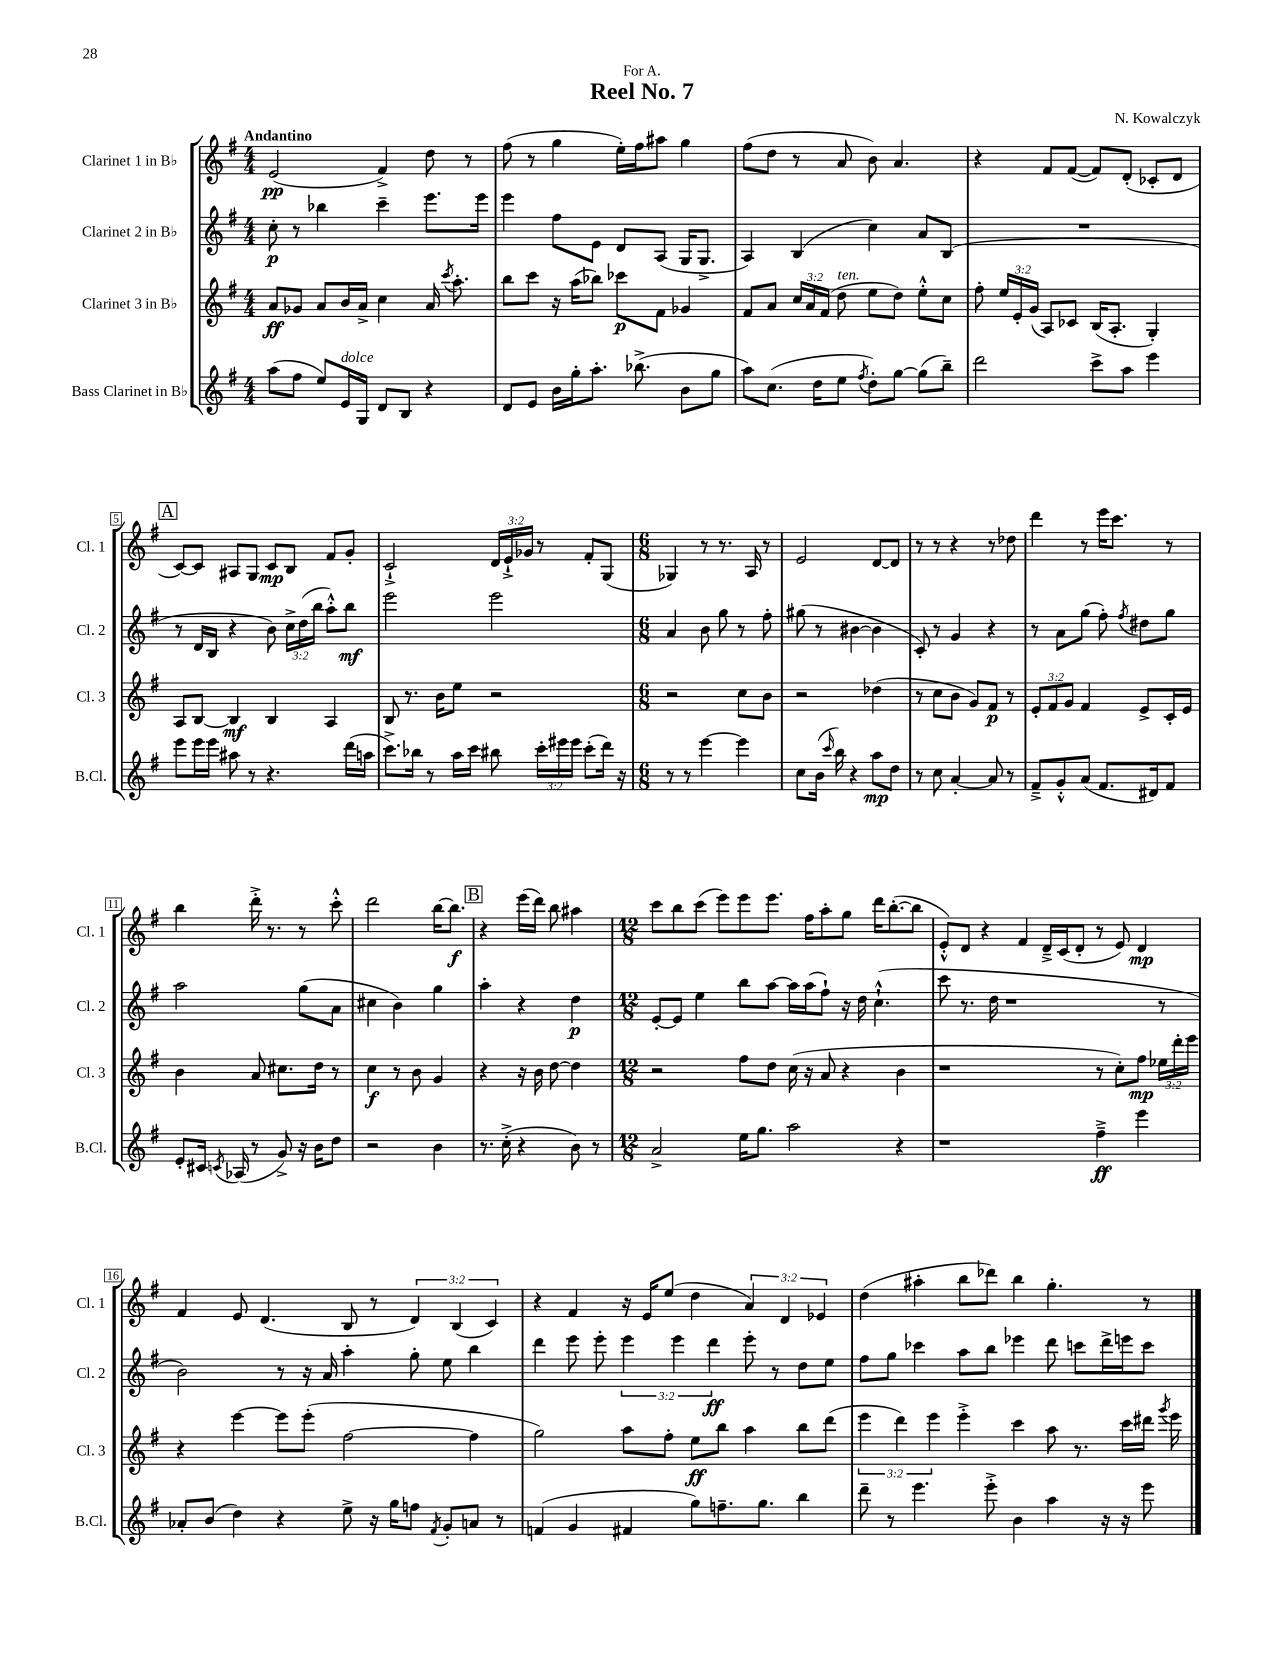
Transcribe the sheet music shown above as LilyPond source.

\header { title = "Reel No. 7" composer = "N. Kowalczyk" dedication = "For A." }
<<
\new StaffGroup <<
\new Staff = "s0" \with { instrumentName = "Clarinet 1 in Bb" shortInstrumentName = "Cl. 1" } {
    \clef treble \key g \major \numericTimeSignature \time 4/4 \override Staff.TupletNumber.text = #tuplet-number::calc-fraction-text \tempo "Andantino"
    \autoBeamOff e'2\pp( fis'4->) d''8 r8 |
    fis''8( r8 g''4 e''16[-.) fis''16 ais''8] g''4 |
    fis''8[( d''8] r8 a'8 b'8) a'4. |
    r4 fis'8[ fis'8]~( fis'8[) d'8]-.( ces'8[-. d'8] |
    \mark \markup { \box "A" } c'8[~) c'8] ais8[ g8] c'8[\mp b8] fis'8[ g'8]-. |
    c'2-!-> \tuplet 3/2 { d'16[ e'16-!-> ges'16] } r8 fis'8[-. g8]( |
    \numericTimeSignature \time 6/8 ges4) r8 r8. a16 r8 |
    e'2 d'8[~ d'8] |
    r8 r8 r4 r8 des''8 |
    d'''4 r8 e'''16[ c'''8.] r8 |
    b''4 d'''16-.-> r8. r8 c'''8-.-^ |
    d'''2 b''16[~ b''8.]\f |
    \mark \markup { \box "B" } r4 e'''16[( d'''16]) b''8 ais''4 |
    \numericTimeSignature \time 12/8 c'''8[ b''8 c'''8]( e'''8[) e'''8 e'''8.] fis''16[ a''8-. g''8] d'''16[ b''8.~-.( b''8] |
    e'8[-.-^) d'8] r4 fis'4 d'16[---> c'16( d'8]-. r8 e'8) d'4\mp |
    fis'4 e'8 d'4.( b8 r8 \tuplet 3/2 { d'4) b4( c'4) } |
    r4 fis'4 r16 e'16[ e''8]( d''4 \tuplet 3/2 { a'4) d'4 ees'4 } |
    d''4( ais''4-. b''8[ des'''8]) b''4 g''4.-. r8 \bar "|." |
}
\new Staff = "s1" \with { instrumentName = "Clarinet 2 in Bb" shortInstrumentName = "Cl. 2" } {
    \clef treble \key g \major \numericTimeSignature \time 4/4 \override Staff.TupletNumber.text = #tuplet-number::calc-fraction-text
    \autoBeamOff c''8-.\p r8 bes''4 c'''4-- e'''8.[ e'''16] |
    e'''4 fis''8[ e'8] d'8[ a8]( g16[ g8.]-> |
    a4) b4( c''4) a'8[ b8]( |
    R1 |
    \mark \markup { \box "A" } r8 d'16[ b16] r4 b'8) \tuplet 3/2 { c''16[-> d''16( b''16] } a''8[-.-^) b''8]\mf |
    e'''2 e'''2 |
    \numericTimeSignature \time 6/8 a'4 b'8 g''8 r8 fis''8-. |
    gis''8( r8 bis'4~ bis'4 |
    c'8-.) r8 g'4 r4 |
    r8 a'8[ g''8]( fis''8-.) \acciaccatura { fis''8 } dis''8[ g''8] |
    a''2 g''8[( a'8] |
    cis''4 b'4) g''4 |
    \mark \markup { \box "B" } a''4-. r4 d''4\p |
    \numericTimeSignature \time 12/8 e'8[~-. e'8] e''4 b''8[ a''8]~ a''16[ a''16( fis''8]-!) r16 d''16 c''4.-!-^( |
    c'''8 r8. d''16 r1 r8 |
    b'2) r8 r16 a'16 a''4-. g''8-. e''8 b''4 |
    d'''4 e'''8 e'''8-. \tuplet 3/2 { e'''4 e'''4 d'''4\ff } e'''8-. r8 d''8[ e''8] |
    fis''8[ g''8] ces'''4 a''8[ b''8] ees'''4 d'''8 c'''8[ d'''16-> e'''16 c'''8] \bar "|." |
}
\new Staff = "s2" \with { instrumentName = "Clarinet 3 in Bb" shortInstrumentName = "Cl. 3" } {
    \clef treble \key g \major \numericTimeSignature \time 4/4 \override Staff.TupletNumber.text = #tuplet-number::calc-fraction-text
    \autoBeamOff a'8[\ff ges'8] a'8[ b'16 a'16]-> c''4 a'16 \acciaccatura { c'''8 } a''8.-. |
    b''8[ c'''8] r16 a''16[( bes''8]) ces'''8[\p fis'8] ges'4 |
    fis'8[ a'8] \tuplet 3/2 { c''16[ a'16 fis'16]( } d''8^\markup { \italic "ten." } e''8[ d''8]) e''8[-.-^ c''8] |
    fis''8-. \tuplet 3/2 { e''16[ e'16-. g'16]( } a8[) ces'8] b16[( a8.]-. g4-.) |
    \mark \markup { \box "A" } a8[ b8]~ b4\mf b4 a4 |
    b8 r8. b'16[ e''8] r2 |
    \numericTimeSignature \time 6/8 r2 c''8[ b'8] |
    r2 des''4( |
    r8 c''8[ b'8] g'8[) fis'8]\p r8 |
    \tuplet 3/2 { e'8[-. fis'8 g'8] } fis'4 e'8[-> c'16-. e'16] |
    b'4 a'8 cis''8.[ d''16] r8 |
    c''4\f r8 b'8 g'4 |
    \mark \markup { \box "B" } r4 r16 b'16 d''8~ d''4 |
    \numericTimeSignature \time 12/8 r2 fis''8[ d''8] c''16( r16 a'8 r4 b'4 |
    r1 r8 c''8[-.) fis''8]\mp \tuplet 3/2 { ees''16[ d'''16-. e'''16] } |
    r4 e'''4~ e'''8[ e'''8]-.( fis''2~ fis''4 |
    g''2) a''8[ fis''8]-. e''8[\ff b''8] a''4 b''8[ d'''8]( |
    \tuplet 3/2 { e'''4 d'''4) e'''4 } e'''4-.-> c'''4 a''8 r8. c'''16[ dis'''16] \acciaccatura { g'''8 } e'''16 \bar "|." |
}
\new Staff = "s3" \with { instrumentName = "Bass Clarinet in Bb" shortInstrumentName = "B.Cl." } {
    \clef treble \key g \major \numericTimeSignature \time 4/4 \override Staff.TupletNumber.text = #tuplet-number::calc-fraction-text
    \autoBeamOff a''8[( fis''8] e''8[) e'16^\markup { \italic "dolce" } g16] d'8[ b8] r4 |
    d'8[ e'8] b'16[ g''16-. a''8.]-. bes''8.->( b'8[ g''8] |
    a''8[) c''8.]( d''16[ e''8] \acciaccatura { fis''8 } d''8[-.) g''8]~ g''8[( b''8]--) |
    d'''2 c'''8[-> a''8] e'''4 |
    \mark \markup { \box "A" } e'''8[ e'''16 e'''16] ais''8 r8 r4. d'''16[( a''16] |
    c'''8.[->) bes''16] r8 a''16[ c'''16] bis''8 \tuplet 3/2 { c'''16[-. eis'''16 eis'''16] } c'''8[-.( d'''16]) r16 |
    \numericTimeSignature \time 6/8 r8 r8 e'''4~ e'''4 |
    c''8[ b'16]( \grace { c'''16 } b''16) r4 a''8[\mp d''8] |
    r8 c''8 a'4~-. a'8 r8 |
    fis'8[---> g'8-.-^ a'8]( fis'8.[ dis'16) fis'8] |
    e'8[-. cis'16] \acciaccatura { c'8 } aes16( r8 g'8->) r16 b'16[ d''8] |
    r2 b'4 |
    \mark \markup { \box "B" } r8. c''16-.->( r4 b'8) r8 |
    \numericTimeSignature \time 12/8 a'2-> e''16[ g''8.] a''2 r4 |
    r1 fis''4--->\ff e'''4 |
    aes'8[-. b'8]( d''4) r4 e''8-> r16 g''16[ f''8] \acciaccatura { fis'8 } g'8[-. a'8] r8 |
    f'4( g'4 fis'4 g''8[) f''8.-- g''8.] b''4 |
    d'''8-- r8 e'''4. e'''8-.-> b'4 a''4 r16 r16 e'''8 \bar "|." |
}
>>
>>
\layout { \context { \Score \override BarNumber.stencil = #(make-stencil-boxer 0.1 0.3 ly:text-interface::print) } }
